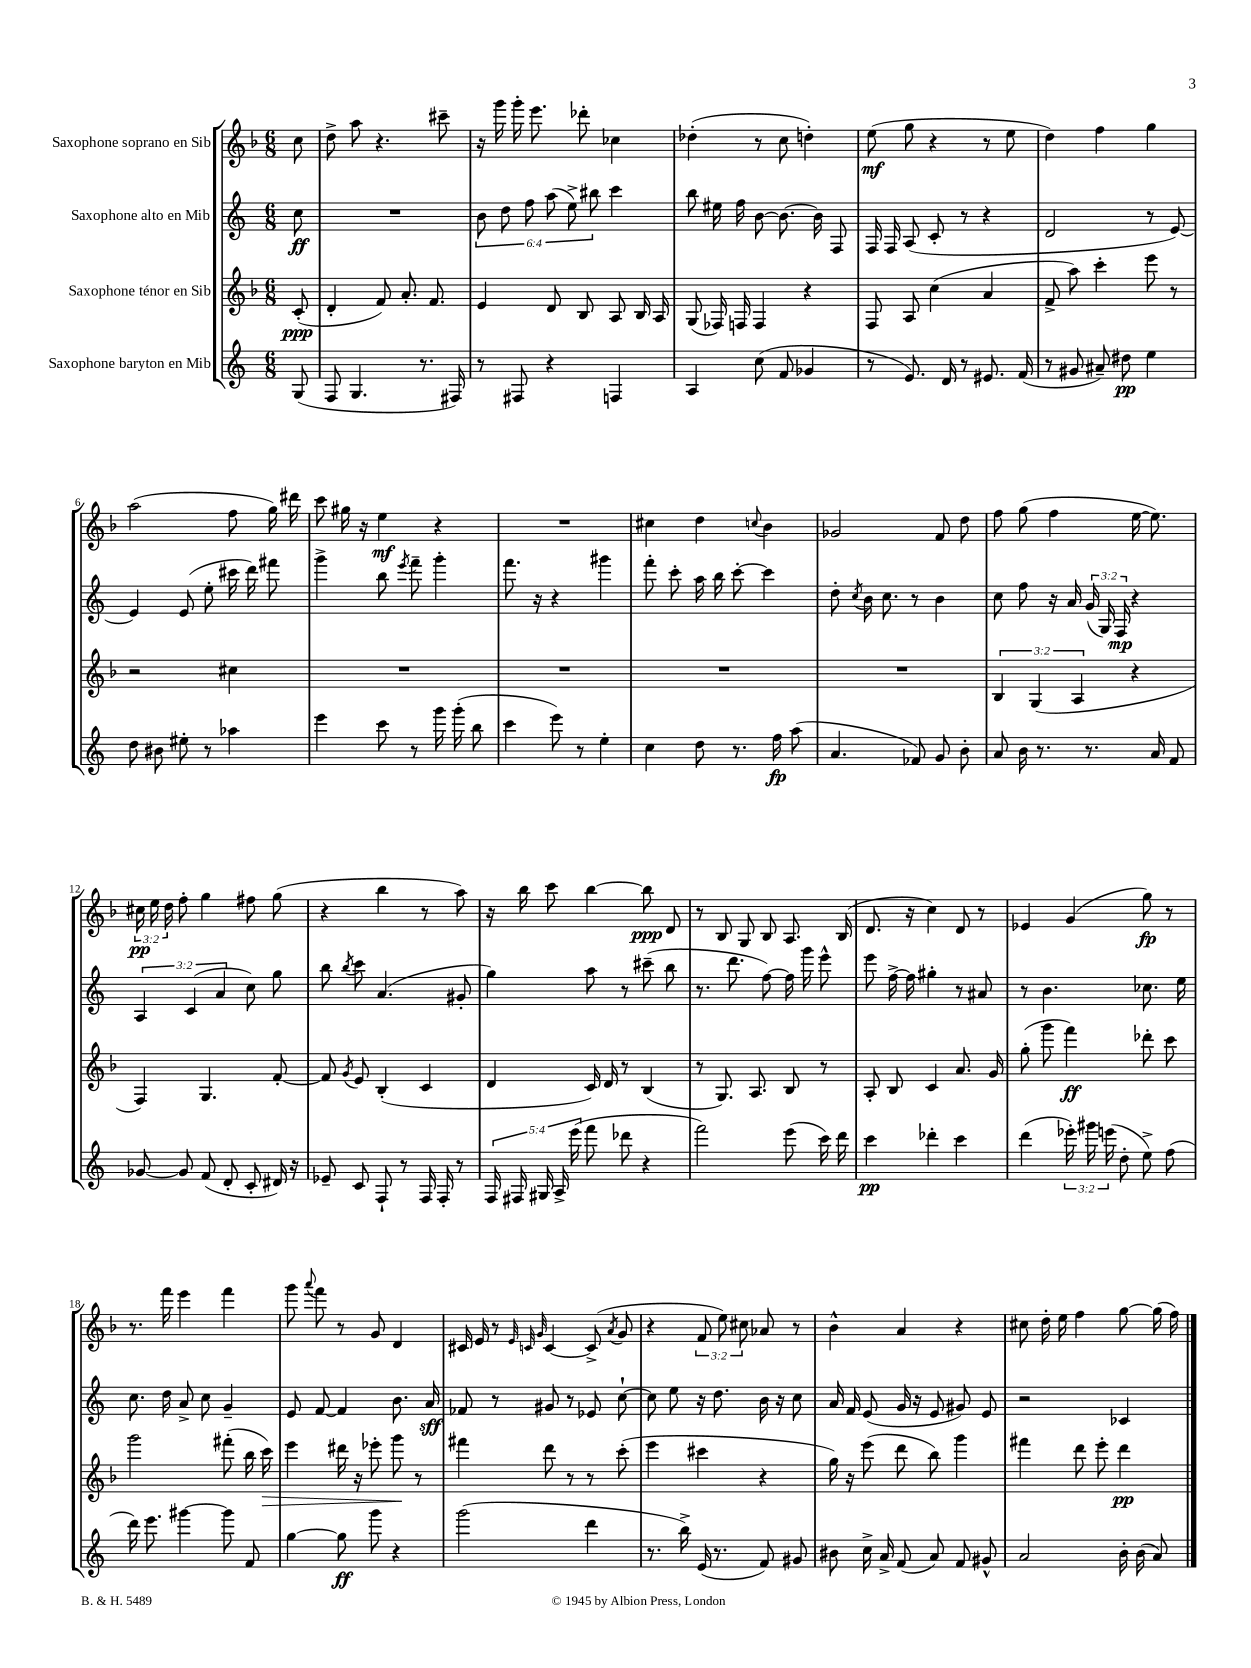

**kern	**dynam	**kern	**dynam	**kern	**dynam	**kern	**dynam
*part4	*part4	*part3	*part3	*part2	*part2	*part1	*part1
*staff4	*staff4	*staff3	*staff3	*staff2	*staff2	*staff1	*staff1
*I"Saxophone baryton en Mib	*	*I"Saxophone ténor en Sib	*	*I"Saxophone alto en Mib	*	*I"Saxophone soprano en Sib	*
*clefG2	*	*clefG2	*	*clefG2	*	*clefG2	*
*k[]	*	*k[b-]	*	*k[]	*	*k[b-]	*
*M6/8	*	*M6/8	*	*M6/8	*	*M6/8	*
=	=	=	=	=	=	=	=
(8G/	.	(8c'/	ppp	8cc\	ff	8cc\	.
=1	=1	=1	=1	=1	=1	=1	=1
8F/	.	4d'/	.	2.r	.	8dd^\	.
4.G/	.	.	.	.	.	8aa\	.
.	.	8f/)	.	.	.	4.r	.
.	.	8.a'/	.	.	.	.	.
8.r	.	.	.	.	.	.	.
.	.	8.f/	.	.	.	.	.
.	.	.	.	.	.	8ccc#X~\	.
16F#X/)	.	.	.	.	.	.	.
=2	=2	=2	=2	=2	=2	=2	=2
8r	.	4e/	.	12b\	.	16r	.
.	.	.	.	.	.	16ggg\	.
.	.	.	.	12dd\	.	.	.
8F#X/	.	.	.	.	.	16ggg'\	.
.	.	.	.	12ff\	.	.	.
.	.	.	.	.	.	8.eee\	.
4r	.	8d/	.	(12aa\	.	.	.
.	.	.	.	12ee^\)	.	.	.
.	.	8B-/	.	.	.	8ddd-X'\	.
.	.	.	.	12bb#X\	.	.	.
4Fn/	.	8A/	.	4ccc\	.	4cc-X\	.
.	.	16B-/	.	.	.	.	.
.	.	16A/	.	.	.	.	.
=3	=3	=3	=3	=3	=3	=3	=3
4A/	.	(8G/	.	8bb\	.	(4dd-X'\	.
.	.	16F-X/)	.	16ee#X\	.	.	.
.	.	16Fn/	.	16ff\	.	.	.
(8cc\	.	4F/	.	[8b\	.	8r	.
8f/	.	.	.	8.b\_	.	8cc\	.
4g-X/	.	4r	.	.	.	4ddn'\)	.
.	.	.	.	16b\]	.	.	.
.	.	.	.	8F/	.	.	.
=4	=4	=4	=4	=4	=4	=4	=4
8r	.	8F/	.	16F/	.	(8ee\	mf
.	.	.	.	16F/	.	.	.
8.e/)	.	8A/	.	(8A/	.	8gg\	.
.	.	(4cc\	.	8c'/	.	4r	.
16d/	.	.	.	.	.	.	.
8r	.	.	.	8r	.	.	.
8.e#X/	.	4a/	.	4r	.	8r	.
.	.	.	.	.	.	8ee\	.
(16f/	.	.	.	.	.	.	.
=5	=5	=5	=5	=5	=5	=5	=5
8r	.	8f^/	.	2d/	.	4dd\)	.
8g#X/	.	8aa\)	.	.	.	.	.
8a#X~/)	.	4ccc'\	.	.	.	4ff\	.
8dd#X\	pp	.	.	.	.	.	.
4ee\	.	8eee\	.	8r	.	4gg\	.
.	.	8r	.	[8e/)	.	.	.
!!LO:LB:g=z
=6	=6	=6	=6	=6	=6	=6	=6
8dd\	.	2r	.	4e/]	.	(2aa\	.
8b#X\	.	.	.	.	.	.	.
8ee#X'\	.	.	.	(8e/	.	.	.
8r	.	.	.	8ee'\	.	.	.
4aa-X\	.	4cc#X\	.	16ccc#X\	.	8ff\	.
.	.	.	.	16ddd\)	.	.	.
.	.	.	.	8fff#X\	.	16gg\)	.
.	.	.	.	.	.	16ddd#X\	.
=7	=7	=7	=7	=7	=7	=7	=7
4eee\	.	2.r	.	4ggg^\	.	8ccc\	.
.	.	.	.	.	.	16gg#X\	.
.	.	.	.	.	.	16r	.
8ccc\	.	.	.	8bb\	.	4ee\	mf
.	.	.	.	8qeee/	.	.	.
8r	.	.	.	8fff~\	.	.	.
16ggg\	.	.	.	4ggg'\	.	4r	.
(16ggg'\	.	.	.	.	.	.	.
8bb\	.	.	.	.	.	.	.
=8	=8	=8	=8	=8	=8	=8	=8
4ccc\	.	2.r	.	8.fff\	.	2.r	.
.	.	.	.	16r	.	.	.
8eee\)	.	.	.	4r	.	.	.
8r	.	.	.	.	.	.	.
4ee'\	.	.	.	4ggg#X\	.	.	.
=9	=9	=9	=9	=9	=9	=9	=9
4cc\	.	2.r	.	8fff'\	.	4cc#X\	.
.	.	.	.	8ccc'\	.	.	.
8dd\	.	.	.	16aa\	.	4dd\	.
.	.	.	.	16bb\	.	.	.
8.r	.	.	.	[8ccc'\	.	.	.
.	.	.	.	.	.	8qqccn/	.
.	.	.	.	4ccc\]	.	4b-\	.
16ff\	fp	.	.	.	.	.	.
(8aa\	.	.	.	.	.	.	.
=10	=10	=10	=10	=10	=10	=10	=10
4.a/	.	2.r	.	8dd'\	.	2g-X/	.
.	.	.	.	8qcc/	.	.	.
.	.	.	.	16b\	.	.	.
.	.	.	.	8.cc\	.	.	.
8f-X/)	.	.	.	8r	.	.	.
8g/	.	.	.	4b\	.	8f/	.
8b'\	.	.	.	.	.	8dd\	.
=11	=11	=11	=11	=11	=11	=11	=11
8a/	.	6B-/	.	8cc\	.	8ff\	.
16b\	.	.	.	8ff\	.	(8gg\	.
.	.	(6G/	.	.	.	.	.
8.r	.	.	.	.	.	.	.
.	.	.	.	16r	.	4ff\	.
.	.	.	.	16a/	.	.	.
.	.	6A/	.	.	.	.	.
8.r	.	.	.	(24g/	.	.	.
.	.	.	.	24G/)	.	.	.
.	.	.	.	24F/	mp	.	.
.	.	4r	.	4r	.	[16ee\	.
16a/	.	.	.	.	.	8.ee\])	.
8f/	.	.	.	.	.	.	.
!!LO:LB:g=z
=12	=12	=12	=12	=12	=12	=12	=12
[8g-X/	.	4F/)	.	6A/	.	24cc#X\	pp
.	.	.	.	.	.	24ee\	.
.	.	.	.	.	.	24dd\	.
8g-/]	.	.	.	.	.	8ff'\	.
.	.	.	.	(6c/	.	.	.
(8f/	.	4.G/	.	.	.	4gg\	.
.	.	.	.	6a/	.	.	.
8d'/	.	.	.	.	.	.	.
8c'/	.	.	.	8cc\)	.	8ff#X\	.
16d#X/)	.	[8f'/	.	8gg\	.	(8gg\	.
16r	.	.	.	.	.	.	.
=13	=13	=13	=13	=13	=13	=13	=13
8e-X~/	.	8f/]	.	8bb\	.	4r	.
.	.	8qg/	.	8qbb/	.	.	.
8c/	.	8e/	.	8ccc\	.	.	.
8F`/	.	(4B-'/	.	(4.a/	.	4bb-\	.
8r	.	.	.	.	.	.	.
16F/	.	4c/	.	.	.	8r	.
16F'/	.	.	.	.	.	.	.
8r	.	.	.	8g#X'/	.	8aa\)	.
=14	=14	=14	=14	=14	=14	=14	=14
20F/	.	4d/	.	4gg\)	.	16r	.
20F#X/	.	.	.	.	.	.	.
.	.	.	.	.	.	16bb-\	.
20G#X/	.	.	.	.	.	.	.
.	.	.	.	.	.	8ccc\	.
20A^/	.	.	.	.	.	.	.
(20eee\	.	.	.	.	.	.	.
8fff\	.	16c/)	.	8aa\	.	[4bb-\	.
.	.	16d/	.	.	.	.	.
8ddd-X\	.	8r	.	8r	.	.	.
4r	.	(4B-/	.	(8ccc#X~\	.	8bb-\]	ppp
.	.	.	.	8bb\	.	8d/	.
=15	=15	=15	=15	=15	=15	=15	=15
2fff\)	.	8r	.	8.r	.	8r	.
.	.	8.G/)	.	.	.	8B-/	.
.	.	.	.	8.ddd\	.	.	.
.	.	.	.	.	.	8G/	.
.	.	8.A/	.	.	.	.	.
.	.	.	.	[8ff\)	.	8B-/	.
(8eee\	.	8B-/	.	16ff\]	.	8.A/	.
.	.	.	.	16ggg\	.	.	.
16ccc\)	.	8r	.	8eee^^\	.	.	.
16ddd\	.	.	.	.	.	(16B-/	.
=16	=16	=16	=16	=16	=16	=16	=16
4ccc\	pp	8A'/	.	8eee\	.	8.d/	.
.	.	8B-/	.	[16ff^\	.	.	.
.	.	.	.	16ff\]	.	16r	.
4ddd-X'\	.	4c/	.	4gg#X'\	.	4cc\)	.
4ccc\	.	8.a/	.	8r	.	8d/	.
.	.	.	.	8a#X/	.	8r	.
.	.	16g/	.	.	.	.	.
=17	=17	=17	=17	=17	=17	=17	=17
(4ddd\	.	(8gg'\	.	8r	.	4e-X/	.
.	.	8ggg\	.	4.b\	.	.	.
24eee-X'\)	.	4fff\)	ff	.	.	(4g/	.
24ggg#X\	.	.	.	.	.	.	.
(24eeen\	.	.	.	.	.	.	.
8dd'\	.	.	.	.	.	.	.
8ee^\)	.	8ddd-X'\	.	8.cc-X\	.	8gg\)	fp
(8ff\	.	8ccc\	.	.	.	8r	.
.	.	.	.	16ee\	.	.	.
!!LO:LB:g=z
=18	=18	=18	=18	=18	=18	=18	=18
16ddd\)	.	2ggg\	.	8.cc\	.	8.r	.
8.eee\	.	.	.	.	.	.	.
.	.	.	.	16dd\	.	16fff\	.
[4ggg#X\	.	.	.	8a^/	.	4eee\	.
.	.	.	.	8cc\	.	.	.
8ggg#\]	.	(8fff#X'\	.	4g~/	.	4fff\	.
8f/	.	16bb-\	.	.	.	.	.
!	!	!	!LO:HP:b	!	!	!	!
.	.	16ccc\)	>	.	.	.	.
=19	=19	=19	=19	=19	=19	=19	=19
[4gg\	.	4eee\	.	8e/	.	8ggg\	.
.	.	.	.	.	.	8qqaaa/	.
.	.	.	.	[8f/	.	8fff\	.
8gg\]	ff	16ddd#X\	.	4f/]	.	8r	.
.	.	16r	.	.	.	.	.
8ggg\	.	8eee-X'\	.	.	.	8g/	.
4r	.	8ggg\	.	8.b\	.	4d/	.
.	.	8r	]	.	.	.	.
.	.	.	.	16a/	sff	.	.
=20	=20	=20	=20	=20	=20	=20	=20
(2ggg\	.	4fff#X\	.	8f-X/	.	16c#X/	.
.	.	.	.	.	.	16e/	.
.	.	.	.	8r	.	8r	.
.	.	.	.	.	.	32qqe/	.
.	.	.	.	.	.	32qqcn/	.
.	.	.	.	.	.	32qqg/	.
.	.	8ddd\	.	8g#X/	.	[4c/	.
.	.	8r	.	8r	.	.	.
4ddd\	.	8r	.	8e-X/	.	(8c^/]	.
.	.	.	.	.	.	8qa/	.
.	.	(8ccc'\	.	[8cc`\	.	8g/	.
=21	=21	=21	=21	=21	=21	=21	=21
8.r	.	4eee\	.	8cc\]	.	4r	.
.	.	.	.	8ee\	.	.	.
16bb^\)	.	.	.	.	.	.	.
(16e/	.	4ccc#X\	.	16r	.	12f/	.
8.r	.	.	.	8.dd\	.	.	.
.	.	.	.	.	.	12ee\)	.
.	.	.	.	.	.	12cc#X\	.
8f/)	.	4r	.	16b\	.	8a-X/	.
.	.	.	.	16r	.	.	.
8g#X/	.	.	.	8cc\	.	8r	.
=22	=22	=22	=22	=22	=22	=22	=22
8b#X\	.	16gg\)	.	16a/	.	4b-^^\	.
.	.	16r	.	16f/	.	.	.
16cc^\	.	(8eee\	.	(8e/	.	.	.
16a^/	.	.	.	.	.	.	.
(8f/	.	8ddd\	.	16g/	.	4a/	.
.	.	.	.	16r	.	.	.
8a/)	.	8bb-\)	.	8e/	.	.	.
8f/	.	4ggg\	.	8g#X/)	.	4r	.
8g#X^^/	.	.	.	8e/	.	.	.
=23	=23	=23	=23	=23	=23	=23	=23
2a/	.	4fff#X\	.	2r	.	8cc#X\	.
.	.	.	.	.	.	16dd'\	.
.	.	.	.	.	.	16ee\	.
.	.	8ddd\	.	.	.	4ff\	.
.	.	8eee'\	.	.	.	.	.
16b'\	.	4ddd\	pp	4c-X/	.	[8gg\	.
(16b\	.	.	.	.	.	.	.
8a/)	.	.	.	.	.	(16gg\]	.
.	.	.	.	.	.	16ff\)	.
==	==	==	==	==	==	==	==
*-	*-	*-	*-	*-	*-	*-	*-
